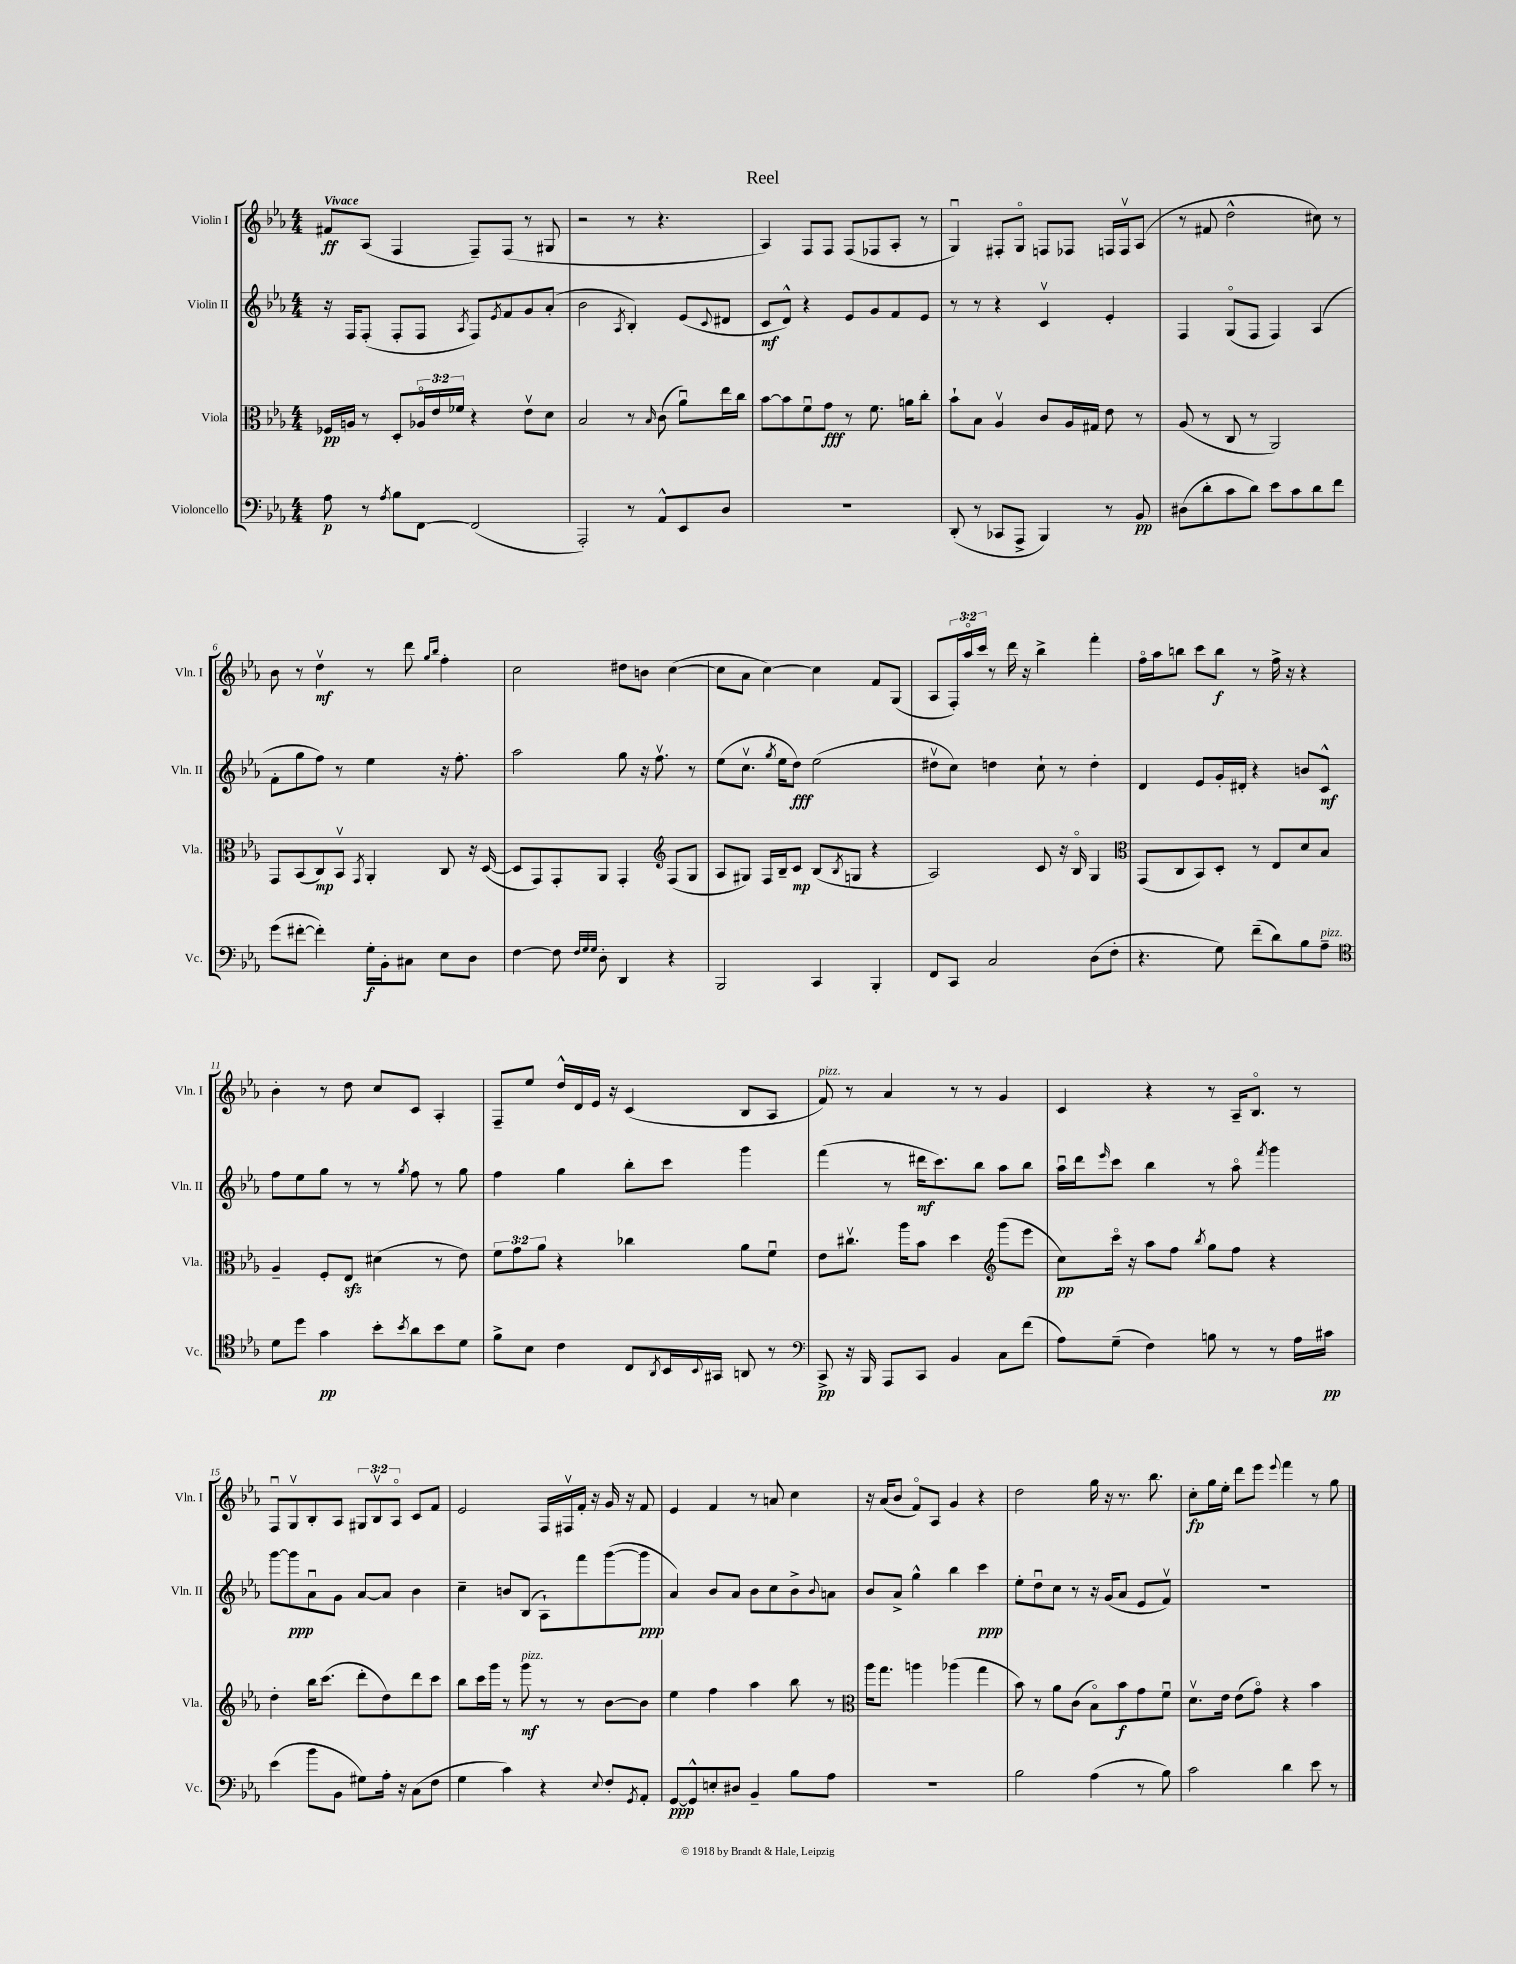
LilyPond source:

\header { title = "Reel" }
<<
\new StaffGroup <<
\new Staff = "s0" \with { instrumentName = "Violin I" shortInstrumentName = "Vln. I" } {
    \clef treble \key ees \major \numericTimeSignature \time 4/4 \override Staff.TupletNumber.text = #tuplet-number::calc-fraction-text \tempo "Vivace"
    fis'8\ff aes8( f4 f8--) f8( r8 gis8 |
    r2 r8 r4. |
    aes4) f8 f8 f8( fes8 aes8-. r8 |
    g4\downbow) fis8-. g8\flageolet f8 fes8 f16 f16\upbow aes8( |
    r8 fis'8 d''2-^ cis''8) r8 |
    bes'8 r8 d''4\upbow\mf r8 d'''8 \grace { g''16 bes''16 } f''4-. |
    c''2 dis''8 b'8 c''4~( |
    c''8 aes'8 c''4~) c''4 f'8 g8( |
    aes8 \tuplet 3/2 { f16-.) aes''16\flageolet c'''16 } r8 d'''16 r16 bes''4-> f'''4-. |
    f''16\flageolet aes''16 b''8 c'''8 b''8\f r8 f''16-> r16 r4 |
    bes'4-. r8 d''8 c''8 c'8 aes4-. |
    f8-- ees''8 d''16-^ d'16 ees'16 r16 c'4( bes8 aes8 |
    f'8^\markup { \italic "pizz." }) r8 aes'4 r8 r8 g'4 |
    c'4 r4 r8 aes16-- bes8.\flageolet r8 |
    f8\downbow g8\upbow bes8-. aes8 \tuplet 3/2 { gis8 bes8\upbow aes8\flageolet } c'8 f'8 |
    ees'2 f16 fis16\upbow f'16-. r16 g'16 r16 f'8 |
    ees'4 f'4 r8 a'8 c''4 |
    r16 aes'16( bes'8 f'8\flageolet) aes8 g'4 r4 |
    d''2 g''16 r16 r8. bes''8. |
    c''8-.\fp g''16 ees''16-. d'''8 ees'''8 \appoggiatura { ees'''8 } f'''4 r8 g''8 \bar "|." |
}
\new Staff = "s1" \with { instrumentName = "Violin II" shortInstrumentName = "Vln. II" } {
    \clef treble \key ees \major \numericTimeSignature \time 4/4
    r16 f16 f8-.( f8-. f8 \acciaccatura { aes8 } f8) \acciaccatura { ees'8 } f'8 g'8 aes'8-.( |
    bes'2 \acciaccatura { aes8 } bes4-.) ees'8( \appoggiatura { c'8 } dis'8 |
    c'8\mf d'8-^) r4 ees'8 g'8 f'8 ees'8 |
    r8 r8 r4 c'4\upbow ees'4-. |
    f4 g8\flageolet( f8 f4) aes4( |
    f'8-. g''8 f''8) r8 ees''4 r16 f''8.-. |
    aes''2 g''8 r16 f''8.\upbow r8 |
    ees''8( c''8.\upbow \acciaccatura { g''8 } ees''16 d''8\fff) ees''2( |
    dis''8\upbow c''8) d''4 c''8-! r8 d''4-. |
    d'4 ees'8 g'16-. dis'16-. r4 b'8 c'8-^\mf |
    f''8 ees''8 g''8 r8 r8 \acciaccatura { g''8 } f''8 r8 g''8 |
    f''4 g''4 bes''8-. c'''8 g'''4 |
    f'''4( r8 dis'''16\mf c'''8.) bes''8 aes''8 bes''8 |
    aes''16\downbow d'''16 \grace { ees'''16 } c'''8 bes''4 r8 aes''8\flageolet \acciaccatura { f'''8 } g'''4 |
    g'''8~ g'''8\ppp aes'8\downbow g'8 aes'8~ aes'8 bes'4 |
    c''4-- b'8 bes8( aes8-!) f'''8 g'''8~( g'''8\ppp |
    aes'4) bes'8 aes'8 bes'8 c''8 bes'8-> \appoggiatura { bes'8 } a'8 |
    bes'8 aes'8-> g''4-^ bes''4 c'''4\ppp |
    ees''8-. d''8\downbow c''8 r8 r16 g'16( aes'8 ees'8 f'8\upbow) |
    R1 \bar "|." |
}
\new Staff = "s2" \with { instrumentName = "Viola" shortInstrumentName = "Vla." } {
    \clef alto \key ees \major \numericTimeSignature \time 4/4 \override Staff.TupletNumber.text = #tuplet-number::calc-fraction-text
    fes16\pp a16 r8 d8-. \tuplet 3/2 { aes16\flageolet ees'16 fes'16 } r4 ees'8\upbow d'8 |
    bes2 r8 \grace { bes16 } c'8( aes'8\downbow) ees''16 c''16 |
    bes'8~ bes'8 f'8\downbow g'8\fff r8 f'8. a'16 c''8-. |
    bes'8-! bes8 aes4\upbow c'8 aes16 gis16 ees'8 r8 |
    aes8( r8 c8 r8 aes,2) |
    g,8 bes,8( c8\mp) bes,8\upbow \acciaccatura { g,8 } aes,4-. c8 r16 d16~( |
    d8 g,8) g,8-. aes,8 g,4-. \clef treble f8( g8 |
    aes8 gis8) f16 bes16-- c'8\mp bes8( \acciaccatura { bes8 } g8 r4 |
    aes2) c'8 r16 bes16\flageolet g4 |
    \clef alto g,8( c8 bes,8) d8-. r8 ees8 d'8 bes8 |
    aes4-- f8-. ees8\sfz dis'4( r8 ees'8) |
    \tuplet 3/2 { f'8 g'8 aes'8 } r4 ces''4 aes'8 f'8\downbow |
    ees'8 cis''8.\upbow aes''16 bes'8 d''4 \clef treble g'''8( ees'''8 |
    c''8\pp) c'''16\flageolet r16 aes''8 f''8 \acciaccatura { bes''8 } g''8 f''8 r4 |
    d''4-. bes''16 c'''8.( d'''8-. d''8) d'''8 c'''8 |
    bes''8 c'''16 g'''16 r8 g'''8\mf^\markup { \italic "pizz." } r8 r8 bes'8~ bes'8 |
    ees''4 f''4 aes''4 bes''8 r8 |
    \clef alto aes''16 g''8. a''4 aes''4( g''4 |
    bes'8) r8 aes'8 c'8( bes8\flageolet) bes'8\f g'8 f'8\downbow |
    d'8.\upbow ees'16 ees'8( g'8\flageolet) r4 bes'4 \bar "|." |
}
\new Staff = "s3" \with { instrumentName = "Violoncello" shortInstrumentName = "Vc." } {
    \clef bass \key ees \major \numericTimeSignature \time 4/4
    aes8\p r8 \acciaccatura { aes8 } bes8 f,8~ f,2( |
    aes,,2-.) r8 aes,8-^ ees,8 d8 |
    R1 |
    d,8-.( r8 ces,8 aes,,8-> bes,,4) r8 bes,8\pp |
    dis8( d'8-. c'8 d'8) ees'8 c'8 d'8 f'8 |
    g'8( fis'8~-. fis'4-.) g16-.\f bes,16-. cis8 ees8 d8 |
    f4~ f8 \grace { f32 g32 g32 } d8-. d,4 r4 |
    bes,,2 c,4 bes,,4-. |
    f,8 c,8 c2 d8( f8-. |
    r4. g8) f'8--( d'8) bes8 aes8--^\markup { \italic "pizz." } |
    \clef tenor d'8 d''8 g'4\pp bes'8-. \acciaccatura { bes'8 } aes'8 bes'8 d'8 |
    f'8-> bes8 c'4 c8 \acciaccatura { aes,8 } bes,16 \appoggiatura { bes,8 } gis,16 a,8 r8 |
    \clef bass c,8->\pp r16 bes,,16 aes,,8 c,8 bes,4 c8 f'8( |
    aes8) g8--( f4) b8 r8 r8 aes16 cis'16\pp |
    ees'4( bes'8 bes,8 gis8) aes16-. r16 c8( f8 |
    g4 c'4) r4 \appoggiatura { ees8 } f8-. \acciaccatura { g,8 } aes,8-. |
    g,8~\ppp g,8-^ e8-. dis8 bes,4-- bes8 aes8 |
    R1 |
    bes2 aes4( r8 bes8) |
    c'2 d'4 ees'8 r8 \bar "|." |
}
>>
>>
